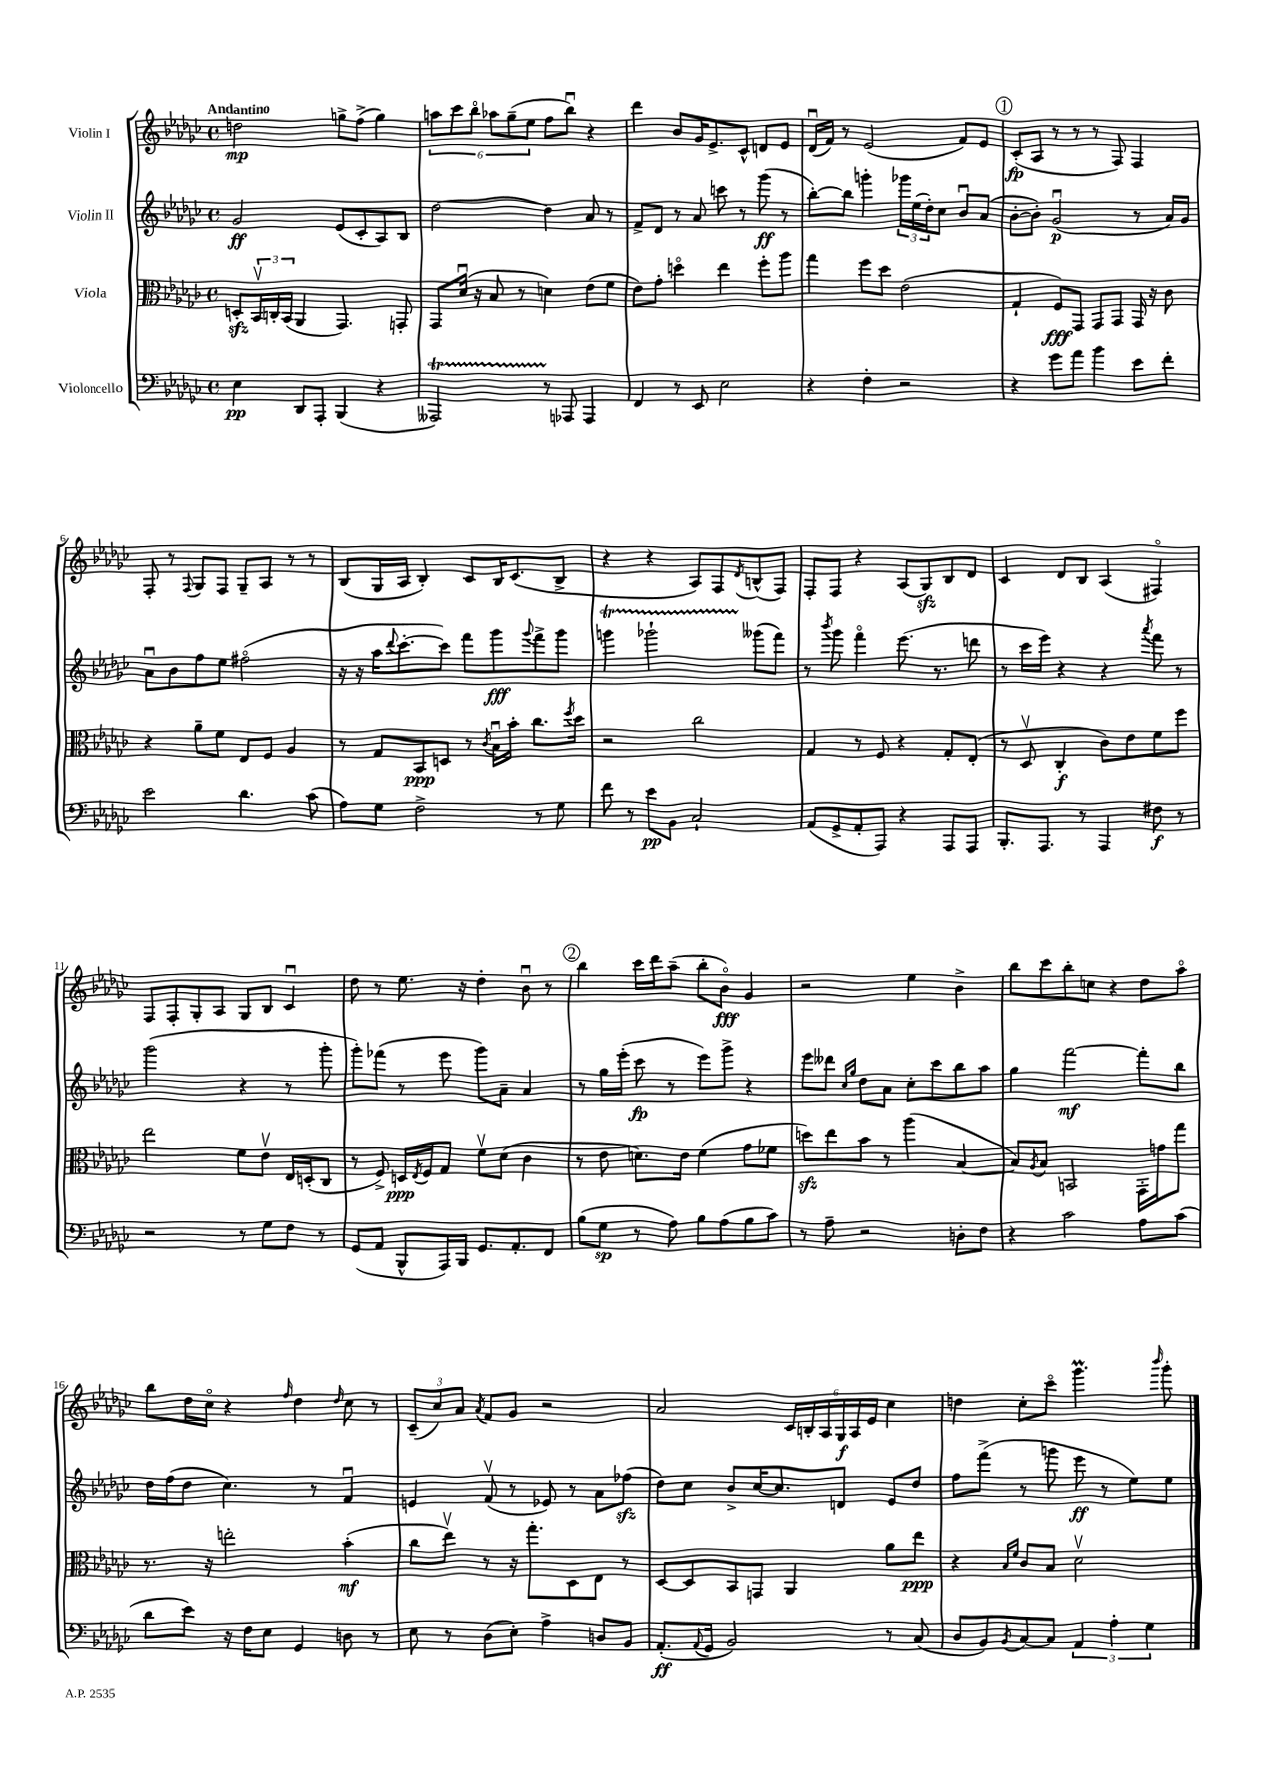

**kern	**kern	**kern	**kern
*staff4	*staff3	*staff2	*staff1
*clefF4	*clefC3	*clefG2	*clefG2
*k[b-e-a-d-g-c-]	*k[b-e-a-d-g-c-]	*k[b-e-a-d-g-c-]	*k[b-e-a-d-g-c-]
*M4/4	*M4/4	*M4/4	*M4/4
*met(c)	*met(c)	*met(c)	*met(c)
4E-\	8D'/L	2g-/	2dd\
.	24BB-v/L	.	.
.	24C'/	.	.
.	(24BB-/JJ	.	.
8DD-/L	4AA-/	.	.
8AAA-'/J	.	.	.
(4BBB-/	4.GG-/)	(8e-/L	8gg^\L
.	.	8c-'/	(8ff^\J
4r	.	8A-/)	4gg\)
.	8GG'/	8B-/J	.
=	=	=	=
2AAA--/)	8GG-/L	[2dd-\	12aa\L
.	.	.	12ccc-\
.	(16d-u/Jk	.	.
.	.	.	12bb-o\J
.	16r	.	.
.	8B-/	.	12aa-\L
.	.	.	(12gg-~\
.	8r	.	.
.	.	.	12ee-\J
8r	4d\)	4dd-\]	8ff\L
8AAA-/	.	.	8bb-u\J)
4AAA-/	(8e-\L	8a-/	4r
.	8f\J	8r	.
=	=	=	=
4FF/	8e-\L)	8f^/L	4ddd-\
.	8g-'\J	8d-/J	.
8r	4ddo\	8r	8b-/L
8EE-/	.	8a-/	16g-/K
.	.	.	8.e-^/
2E-\	4ee-\	8ccc\	.
.	.	8r	8c-^^/J
.	8ff'\L	(8ggg-\	8d/L
.	8aa-\J	8r	8e-/J
=	=	=	=
4r	4gg-\	[8bb-'\L)	(16d-u/LL
.	.	.	16f/JJ)
.	.	8bb-\]J	8r
4F'\	8ff\L	4ggg'\	(2e-/
.	8dd-\J	.	.
2r	(2e-\	24ggg-\LL	.
.	.	(24ee-\	.
.	.	24dd-'\J)	.
.	.	8cc-\J	.
.	.	8b-u/L	8f/L)
.	.	(8a-/J	8e-/J
=	=	=	=
4r	4G-`/	[8b-'\L	(8c-'/L
.	.	8b-'\]J)	8A-/J
8g-\L	8F/L)	(2g-u/	8r
8a-\J	8GG-/J	.	8r
4b-\	8GG-/L	.	8r
.	8GG-/J	.	8F/)
8e-\L	16GG-/	8r	4F/
.	16r	.	.
8f'\J	8c-\	16a-/LL)	.
.	.	16g-/JJ	.
=	=	=	=
2e-\	4r	8a-u\L	8F'/
.	.	8b-\	8r
.	.	.	8qqF/
.	8a-~\L	8ff\	8G-/L
.	8f\J	8ee-\J	8F/J
4.d-\	8E-/L	(2ff#o\	8G-~/L
.	8F/J	.	8A-/J
.	4A-/	.	8r
(8c-\	.	.	8r
=	=	=	=
8A-\L)	8r	16r	(8B-/L
.	.	16r	.
8G-\J	8G-/L	16aa-\LK	16G-/L
.	.	8qqddd-/	.
.	.	[8.ccc-'\	16A-/JJ
2F^\	8BB-/	.	4B-'/)
.	8D/J	8ccc-\]J)	.
.	8r	8fff\L	8c-/L
.	8qc-/	.	.
.	16B-u\LL	8ggg-\	16B-/K
.	16b-'\JJ	.	(8.c-/
.	.	8qqggg-/	.
8r	8.cc-\L	8fff^\	.
8G-\	.	8ggg-\J	8B-^/J
.	8qff/	.	.
.	16dd-\Jk	.	.
=	=	=	=
8f\	2r	4ggg\	4r
8r	.	.	.
8e-\L	.	2ggg-`\	4r
8BB-\J	.	.	.
2C-`/	2cc-\	.	8A-/L)
.	.	.	8F/
.	.	.	8qd-/
.	.	(8ggg--\L	(8B^^/
.	.	8fff\J)	8F/J)
=	=	=	=
(8AA-/L	4G-/	8r	8F'/L
.	.	8qbbb-/	.
8GG-^/	.	8ggg-\	8F/J
8AA-'/	8r	4fffo\	4r
8AAA-/J)	8F/	.	.
4r	4r	(8.eee-\	(8A-/L
.	.	.	8G-/)
.	.	8.r	.
8AAA-/L	8G-'/L	.	8B-/
8AAA-/J	(8E-'/J	8ddd\	8d-/J
=	=	=	=
8.BBB-'/L	8r	8r	4c-/
.	8D-v/	16ccc-\LL	.
8.AAA-/J	.	16eee-\JJ)	.
.	4C-'/	4r	8d-/L
8r	.	.	8B-/J
4AAA-/	8c-\L)	4r	(4A-/
.	8e-\	.	.
.	.	8qaaa-/	.
8F#\	8f\	8fff\	4F#o/)
8r	8ff\J	8r	.
=	=	=	=
2r	2ee-\	(2ggg-\	8F/L
.	.	.	8F'/
.	.	.	8G-'/
.	.	.	8A-/J
8r	8f\L	4r	8G-/L
8G-\L	8e-v\J	.	8B-/J
8F\J	16E-/LL	8r	4c-u/
.	(16D'/J	.	.
8r	8C-/J	8ggg-'\	.
=	=	=	=
(8GG-/L	8r	8ggg-'\L)	8dd-\
8AA-/J	8F^/)	(8fff-\J	8r
8BBB-^^/L	16D/LL	8r	8.ee-\
.	8qE-/	.	.
.	16F/J	.	.
16AAA-/L)	8G-/J	8eee-\	.
16BBB-/JJ	.	.	16r
8.GG-/L	8fv\L	8ggg-\L)	4dd-'\
.	(8d-\J	8a-~\J	.
8.AA-'/	.	.	.
.	4c-\	4a-/	8b-u\
8FF/J	.	.	8r
=	=	=	=
(8B-\L	8r	8r	4bb-\
8G-\J	8e-\	16gg-\LL	.
.	.	(16eee-'\JJ	.
8r	8.d\L)	8ccc-\	16ccc-\LL
.	.	.	16ddd-\J
8A-\)	.	8r	(8aa-~\J
.	16e-\Jk	.	.
8B-\L	(4f\	8eee-\L)	8bb-'\L
(8A-\	.	8ggg-^\J	8b-o\J)
8B-\	8g-\L	4r	4g-/
8c-\J)	8f-\J	.	.
=	=	=	=
8r	8dd\L)	8eee-\L	2r
8A-~\	8ee-\	8ddd--\J	.
.	.	16qqcc-/LL	.
.	.	16qqgg-/JJ	.
2r	8b-\J	8dd-\L	.
.	8r	8a-\J	.
.	(4aa-\	8cc-'\L	4ee-\
.	.	8ccc-\	.
8D'\L	[4B-/	8bb-\	4b-^\
8F\J	.	8aa-\J	.
=	=	=	=
4r	8B-/]L)	4gg-\	8bb-\L
.	8qA-/	.	.
.	8B-/J	.	8ccc-\
2c-\	2BB/	[2fff\	8bb-'\
.	.	.	8cc\J
.	.	.	4r
8A-\L	16GG-'\LL	8fff'\]L	8dd-\L
.	16g\J	.	.
(8c-\J	8gg-\J	8bb-\J	8aa-o\J
=	=	=	=
8d-\L	8.r	16dd-\LL	8bb-\L
.	.	(16ff\J	.
8e-\J)	.	8dd-\J	16dd-\L
.	16r	.	16cc-o\JJ
16r	2ee'\	4.cc-\)	4r
16F\LK	.	.	.
8E-\J	.	.	.
.	.	.	16qqff/
4GG-/	.	.	4dd-\
.	.	8r	.
.	.	.	16qqdd-/
8D\	(4b-'\	4fu/	8cc-\
8r	.	.	8r
=	=	=	=
8E-\	8cc-\L	4e/	(12c-~/L
.	.	.	12cc-/)
8r	8ee-v\J)	.	.
.	.	.	12a-/J
.	.	.	8qa-/
(8D-\L	8r	(8fv/	8f/L
8E-'\J)	16r	8r	8g-/J
.	8.gg-'\L	.	.
4A-^\	.	8e-/)	2r
.	8D-\	8r	.
8D/L	8E-\J	8a-\L	.
8BB-/J	8r	(8ff-\J	.
=	=	=	=
(8.AA-'/L	[8D-/L	8dd-\L)	2a-/
.	8D-/]	8cc-\J	.
8qqAA-/	.	.	.
16GG-/Jk	.	.	.
2BB-/)	8BB-/	8b-^/L	.
.	8GG/J	[16cc-/K	.
.	.	8.cc-/]	.
.	4AA-/	.	24c-/LL
.	.	.	24B'/
.	.	.	24A-/
.	.	8d/J	24G-/
.	.	.	24A-/
.	.	.	24e-/JJ
8r	8a-\L	8e-/L	4cc-\
(8C-/	8ee-\J	8dd-/J	.
=	=	=	=
8D-/L	4r	8ff\L	4dd\
8BB-/)	.	(8fff^\J	.
.	16qqB-/LL	.	.
8qBB-/	16qqf/JJ	.	.
[8C-/	8c-/L	8r	8cc-'\L
8C-/]J	8B-/J	8ggg\	8ccc-o\J
6AA-/	2d-v\	8eee-\	4.ggg-\
.	.	8r	.
6A-'\	.	.	.
.	.	8ee-\L)	.
6G-\	.	.	.
.	.	.	16qqbbb-/
.	.	8ee-\J	8ggg-'\
==	==	==	==
*-	*-	*-	*-
